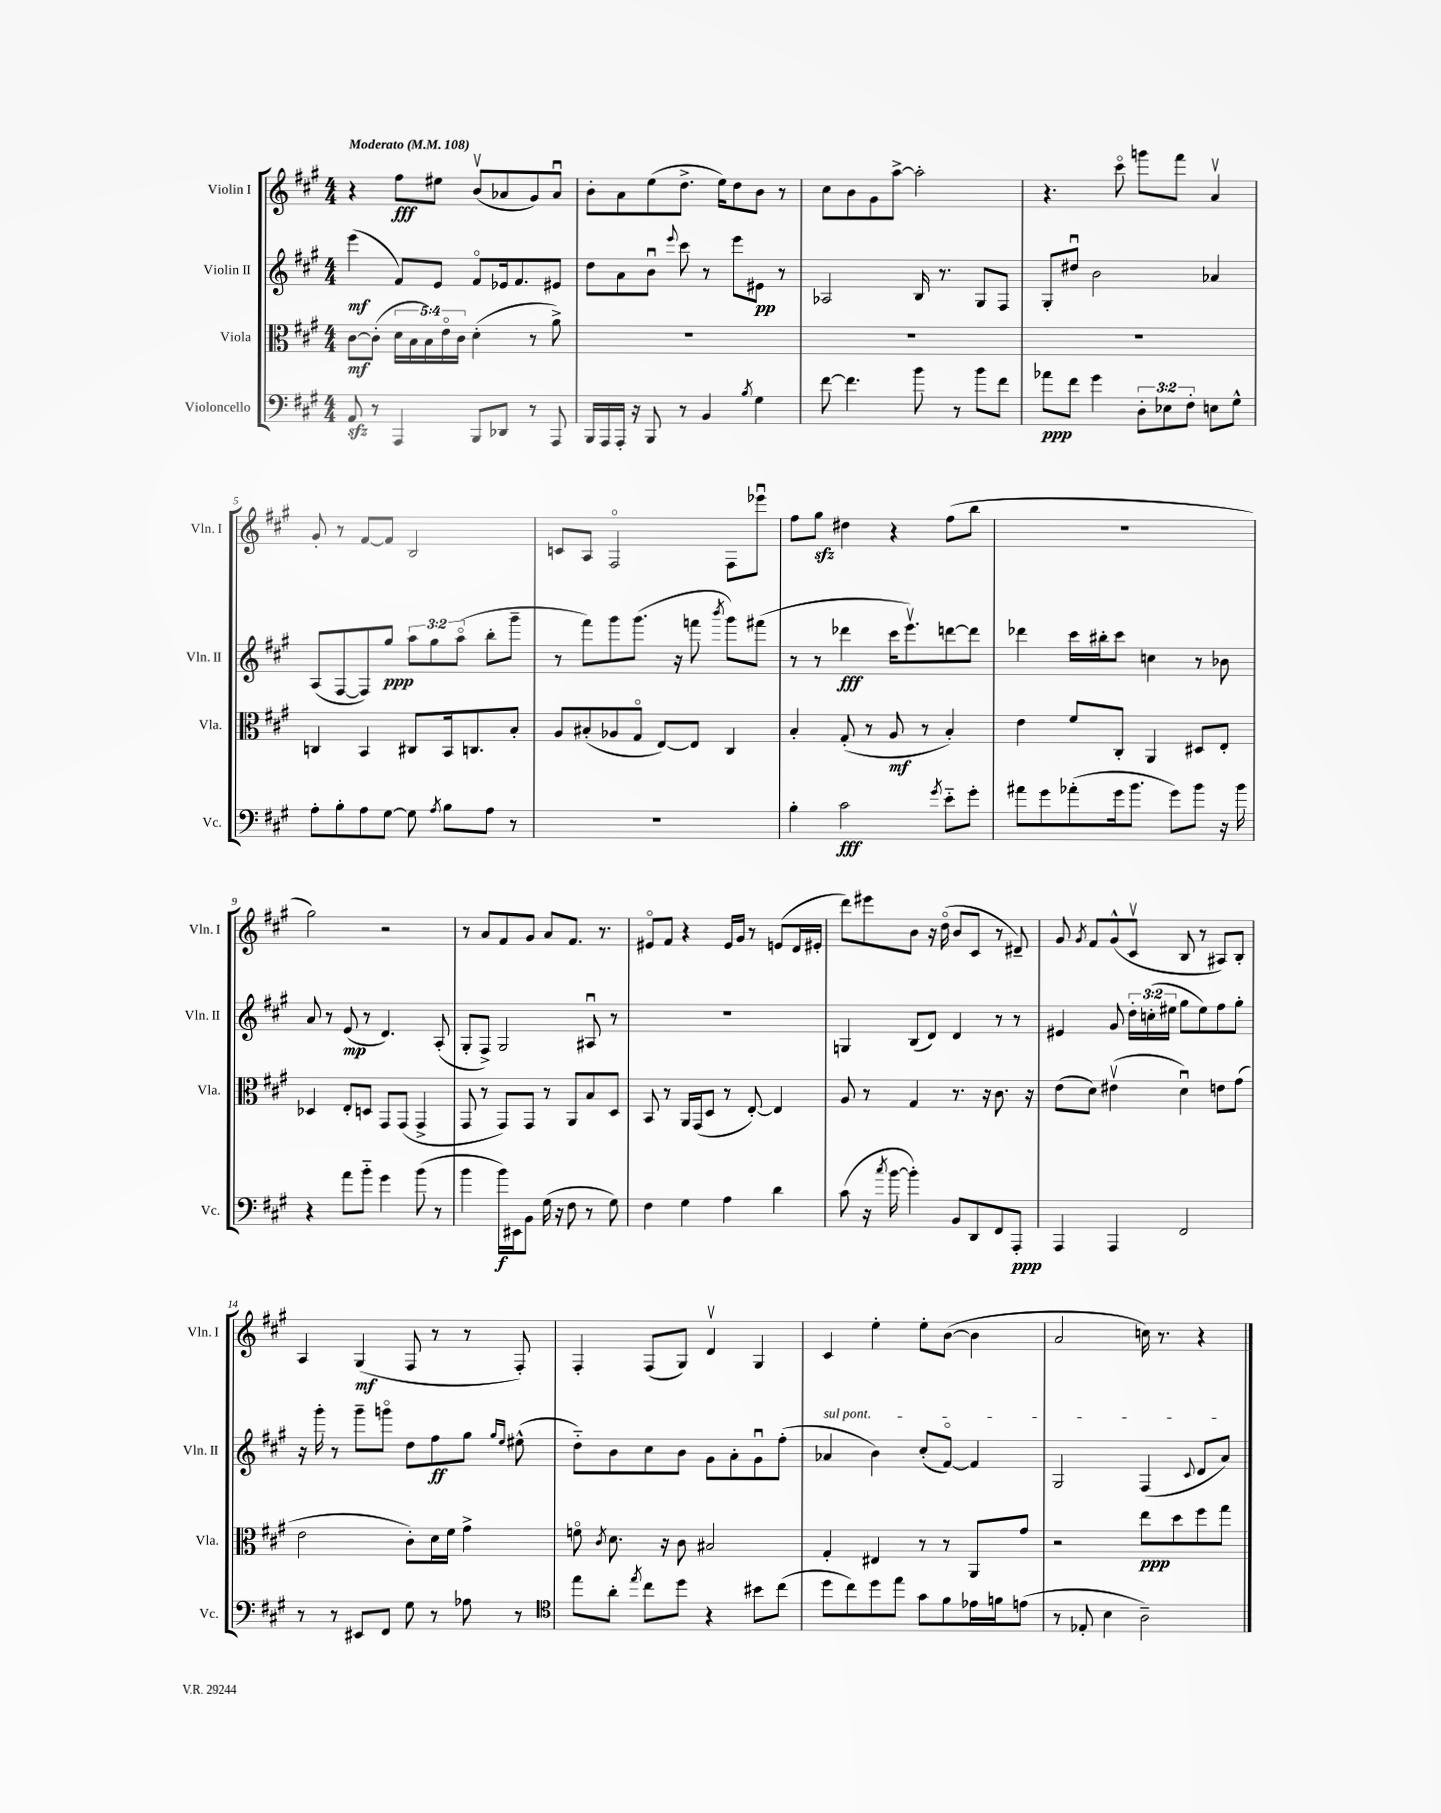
<<
\new StaffGroup <<
\new Staff = "s0" \with { instrumentName = "Violin I" shortInstrumentName = "Vln. I" } {
    \clef treble \key a \major \numericTimeSignature \time 4/4 \tempo "Moderato" 4 = 108
    \autoBeamOff r4 fis''8[\fff eis''8] b'8[\upbow( aes'8 gis'8) aes'8]\downbow |
    b'8[-. a'8 e''8( d''8.]-> e''16[) d''8 b'8] r8 |
    cis''8[ b'8 gis'8 a''8]~-> a''2-. |
    r4. cis'''8\flageolet g'''8[ fis'''8] a'4\upbow |
    gis'8-. r8 fis'8[~ fis'8] b2 |
    c'8[ a8] fis2\flageolet fis8[ ees'''8]\downbow |
    fis''8[ gis''8]\sfz dis''4 r4 fis''8[( b''8] |
    R1 |
    gis''2) r2 |
    r8 a'8[ fis'8 gis'8] a'8[ fis'8.] r8. |
    eis'8[\flageolet fis'8] r4 eis'16[ gis'16] r8 e'8[( d'16 eis'16]-. |
    d'''8[) eis'''8 b'8] r16 d''16\flageolet( b'8[ cis'8] r8 dis'8--) |
    gis'8 \acciaccatura { gis'8 } fis'8[ gis'8-^( cis'8]\upbow b8 r8 ais8[) b8]-. |
    a4 gis4\mf( fis8 r8 r8 fis8-.) |
    fis4-. fis8[( gis8]) d'4\upbow gis4 |
    cis'4 e''4-. e''8[-. b'8]~( b'4 |
    a'2 c''16) r8. r4 \bar "|." |
}
\new Staff = "s1" \with { instrumentName = "Violin II" shortInstrumentName = "Vln. II" } {
    \clef treble \key a \major \numericTimeSignature \time 4/4 \override Staff.TupletNumber.text = #tuplet-number::calc-fraction-text
    \autoBeamOff e'''4\mf( fis'8[) e'8] fis'8[\flageolet ees'16 fis'8. eis'8] |
    d''8[ a'8 b'8]\downbow \appoggiatura { e'''8 } cis'''8 r8 e'''8[ eis'8]\pp r8 |
    aes2 b16 r8. gis8[ fis8] |
    gis8[-. dis''8]\downbow b'2 aes'4 |
    a8[( fis8~ fis8) gis''8]\ppp \tuplet 3/2 { a''8[ gis''8 a''8]\flageolet( } b''8[-. gis'''8]-- |
    r8 fis'''8[) gis'''8 gis'''8.]( r16 f'''8 \acciaccatura { b'''8 } gis'''8[) fis'''8]( |
    r8 r8 des'''4\fff cis'''16[ e'''8.\upbow) d'''8~ d'''8] |
    des'''4 cis'''16[ bis''16-. cis'''8] c''4 r8 bes'8 |
    a'8 r8 e'8\mp( r8 d'4.) a8-.( |
    gis8[-. fis8]->) gis2 ais8\downbow r8 |
    R1 |
    g4 b8[( d'8]) d'4 r8 r8 |
    eis'4 gis'8 \tuplet 3/2 { d''16[-. c''16-.( eis''16] } gis''8[ eis''8) fis''8 gis''8]-. |
    r16 gis'''16-. r8 gis'''8[-- g'''8]\flageolet d''8[ fis''8\ff gis''8] \grace { gis''16[ e''16] } eis''8-^( |
    d''8[-_) b'8 cis''8 b'8] gis'8[ a'8-. gis'8\downbow fis''8]-.( |
    \once \override TextSpanner.bound-details.left.text = \markup { \italic "sul pont." } aes'4\startTextSpan b'4) cis''8[-.( fis'8]~\flageolet) fis'4 |
    gis2 fis4( \appoggiatura { cis'8 } d'8[ a'8]\stopTextSpan) \bar "|." |
}
\new Staff = "s2" \with { instrumentName = "Viola" shortInstrumentName = "Vla." } {
    \clef alto \key a \major \numericTimeSignature \time 4/4 \override Staff.TupletNumber.text = #tuplet-number::calc-fraction-text
    \autoBeamOff cis'8[~\mf cis'8]-.( \tuplet 5/4 { d'16[ b16 b16) e'16\flageolet cis'16] } d'4-.( r8 a'8->) |
    R1 |
    R1 |
    R1 |
    c4 b,4 cis8[ b,16 c8. b8]-. |
    a8[ bis8-.( aes8 gis8]\flageolet e8[~) e8] cis4 |
    b4-. gis8-.( r8 a8\mf r8 b4-.) |
    e'4 fis'8[ cis8]-. a,4 dis8[ e8]-. |
    des4 e8[-. d8] gis,8[ gis,8]( gis,4-> |
    gis,8 r8 gis,8[) gis,8] r8 a,8[ b8 d8] |
    b,8 r8 a,16[ gis,16( d8] r8 e8~-.) e4 |
    a8 r8 gis4 r8. r16 cis'8. r16 |
    e'8[( d'8]) eis'4\upbow( d'4\downbow) e'8[ gis'8]( |
    e'2 cis'8[-.) d'16 fis'16] gis'4-> |
    f'8\flageolet \acciaccatura { cis'8 } d'8. r16 cis'8 bis2 |
    gis4-. eis4 r8 r8 a,8[ gis'8] |
    r2 e''8[\ppp d''8 fis''8 gis''8] \bar "|." |
}
\new Staff = "s3" \with { instrumentName = "Violoncello" shortInstrumentName = "Vc." } {
    \clef bass \key a \major \numericTimeSignature \time 4/4 \override Staff.TupletNumber.text = #tuplet-number::calc-fraction-text
    \autoBeamOff a,8\sfz r8 a,,4 b,,8[ des,8] r8 a,,8 |
    b,,16[ a,,16 a,,16]-. r16 b,,8 r8 b,4 \acciaccatura { b8 } gis4 |
    fis'8~ fis'4. b'8 r8 b'8[ fis'8] |
    aes'8[\ppp fis'8] gis'4 \tuplet 3/2 { d8[-. ees8 fis8]-. } e8[ gis8]-^ |
    a8[-. b8-. a8 gis8]~ gis8 \acciaccatura { a8 } b8[ a8] r8 |
    R1 |
    b4-. cis'2\fff \acciaccatura { gis'8 } e'8[-_ gis'8]-. |
    ais'8[ gis'8 aes'8-.( gis'16 b'8.] gis'8[) b'8] r16 b'16 |
    r4 a'8[ b'8]-_ gis'4 b'8( r8 |
    b'4 b'16[\f) eis,16 b,8] gis16( r16 fis8 r8 gis8) |
    fis4 gis4 a4 d'4 |
    cis'8( r16 \acciaccatura { cis''8 } b'16~ b'4-.) b,8[ d,8 fis,8 a,,8]-.\ppp |
    a,,4 a,,4 fis,2 |
    r8 r8 eis,8[ fis,8] gis8 r8 aes8 r8 |
    \clef tenor e''8[ a'8]-. \acciaccatura { e''8 } cis''8[ d''8] r4 bis'8[ cis''8]( |
    d''8[ cis''8) d''8 e''8] gis'8[ fis'8 ees'16 f'16 e'8]( |
    r8 ees8-. b4 a2--) \bar "|." |
}
>>
>>
